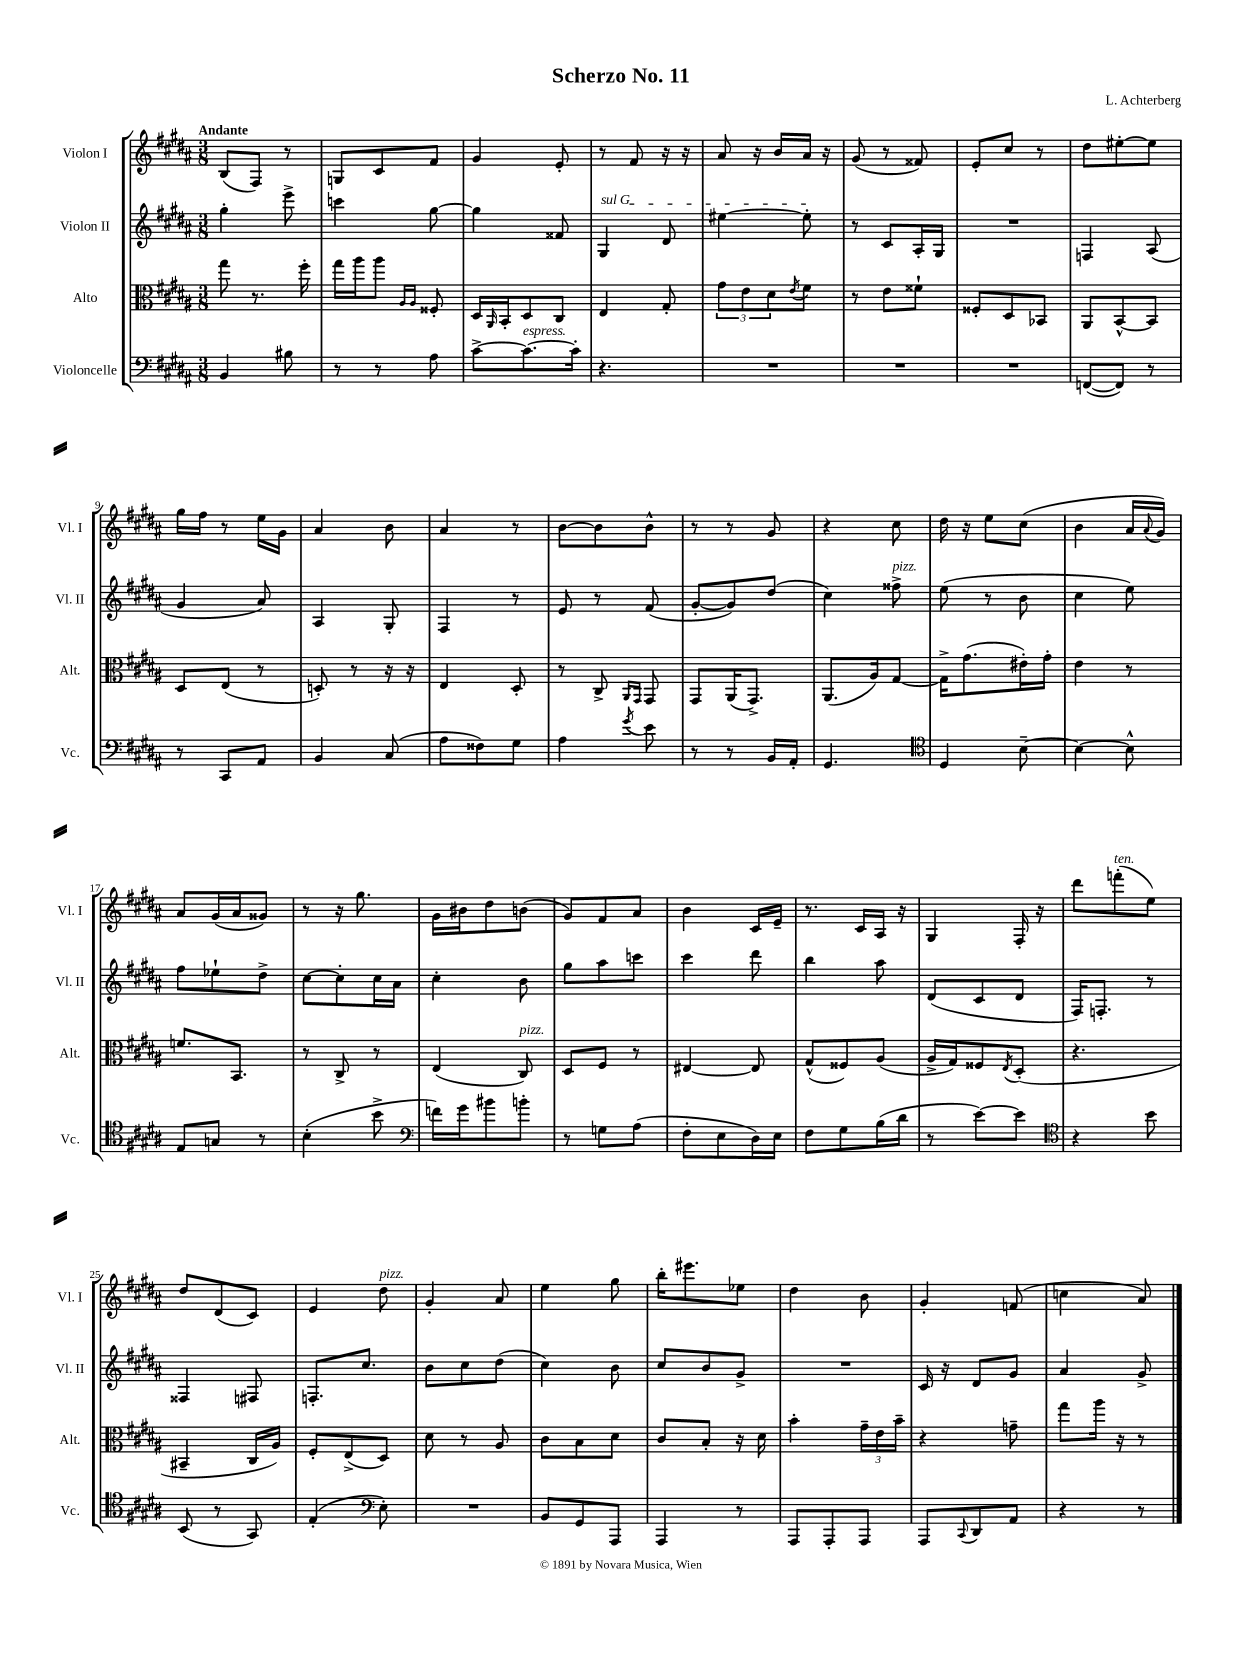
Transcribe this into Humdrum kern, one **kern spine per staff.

**kern	**kern	**kern	**kern
*staff4	*staff3	*staff2	*staff1
*clefF4	*clefC3	*clefG2	*clefG2
*k[f#c#g#d#a#]	*k[f#c#g#d#a#]	*k[f#c#g#d#a#]	*k[f#c#g#d#a#]
*M3/8	*M3/8	*M3/8	*M3/8
4BB/	8gg#\	4gg#'\	(8B/L
.	8.r	.	8F#/J)
8B#\	.	8eee^\	8r
.	16ff#'\	.	.
=	=	=	=
8r	16gg#\LL	4ccc\	8G/L
.	16aa#\J	.	.
8r	8aa#\J	.	8c#/
.	16qqA#/LL	.	.
.	16qqA#/JJ	.	.
8A#\	8F##'/	[8gg#\	8f#/J
=	=	=	=
[8c#^\L	16D#/LL	4gg#\]	4g#/
.	16qqAA#/	.	.
.	16BB'/J	.	.
8.c#\_	8D#/	.	.
.	8C#/J	8f##/	8e'/
16c#'\]Jk	.	.	.
=	=	=	=
4.r	4E/	4G#/	8r
.	.	.	8f#/
.	8G#'/	8d#/	16r
.	.	.	16r
=	=	=	=
4.r	12g#\L	[4ee#\	8a#/
.	12e\	.	.
.	.	.	16r
.	12d#\	.	.
.	.	.	16b/LL
.	8qe/	.	.
.	8f#\J	8ee#'\]	16a#/JJ
.	.	.	16r
=	=	=	=
4.r	8r	8r	(8g#/
.	8e\L	8c#/L	8r
.	8f##`\J	16A#'/L	8f##/)
.	.	16G#/JJ	.
=	=	=	=
4.r	8F##'/L	4.r	8e'/L
.	8D#/	.	8cc#/J
.	8BB-/J	.	8r
=	=	=	=
([8FF/L	8AA#/L	4F/	8dd#\L
8FF/]J)	[8BB^^/	.	[8ee#'\
8r	8BB/]J	(8A#/	8ee#\]J
=	=	=	=
8r	8D#/L	4g#/	16gg#\LL
.	.	.	16ff#\JJ
8CC#/L	(8E/J	.	8r
8AA#/J	8r	8a#/)	16ee\LL
.	.	.	16g#\JJ
=	=	=	=
4BB/	8D'/)	4A#/	4a#/
.	8r	.	.
(8C#/	16r	8G#'/	8b\
.	16r	.	.
=	=	=	=
8A#\L	4E/	4F#/	4a#/
8F##\)	.	.	.
8G#\J	8D#'/	8r	8r
=	=	=	=
4A#\	8r	8e/	[8b\L
.	8C#^/	8r	8b\]
.	16qqAA#/LL	.	.
8qg#/	16qqGG#/JJ	.	.
8e\	8GG#/	(8f#/	8b^^\J
=	=	=	=
8r	8GG#/L	[8g#'/L	8r
8r	(16AA#/K	8g#/])	8r
.	8.GG#^/J)	.	.
16BB/LL	.	(8dd#/J	8g#/
16AA#'/JJ	.	.	.
=	=	=	=
4.GG#/	(8.AA#/L	4cc#\)	4r
.	16A#/k)	.	.
.	[8G#/J	8ff##^\	8cc#\
=	=	=	=
*clefC4	*	*	*
4D#/	16G#^\]LK	(8ee\	16dd#\
.	(8.g#\	.	16r
.	.	8r	8ee\L
[8B~\	16e#'\L)	8b\	(8cc#\J
.	16g#'\JJ	.	.
=	=	=	=
4B\_	4e\	4cc#\	4b\
8B^^\]	8r	8ee\)	16a#/LL
.	.	.	8qqa#/
.	.	.	16g#/JJ)
=	=	=	=
8E/L	8.f/L	8ff#\L	8a#/L
8G/J	.	8ee-`\	(16g#/L
.	8.BB/J	.	16a#/J
8r	.	8dd#^\J	8g##/J)
=	=	=	=
(4B'\	8r	[8cc#\L	8r
.	8C#^/	8cc#'\]	16r
.	.	.	8.gg#\
8b^\	8r	16cc#\L	.
.	.	16a#\JJ	.
=	=	=	=
*clefF4	*	*	*
16f\LL)	(4E/	4cc#'\	16g#\LL
16g#\J	.	.	16b#\J
8b#\	.	.	8dd#\
8b'\J	8C#/)	8b\	(8b\J
=	=	=	=
8r	8D#/L	8gg#\L	8g#/L)
8G\L	8F#/J	8aa#\	8f#/
(8A#\J	8r	8ccc\J	8a#/J
=	=	=	=
8F#'\L	[4E#/	4ccc#\	4b\
8E\	.	.	.
16D#\L)	8E#/]	8ddd#\	16c#/LL
16E\JJ	.	.	16e~/JJ
=	=	=	=
8F#\L	(8G#^^/L	4bb\	8.r
8G#\	8F##/)	.	.
.	.	.	16c#/LL
(16B\L	(8A#/J	8aa#\	16A#/JJ
16d#\JJ	.	.	16r
=	=	=	=
8r	16A#^/LL	(8d#/L	4G#/
.	16G#/J)	.	.
[8e\L)	8F##/	8c#/	.
.	8qE/	.	.
8e\]J	(8D#'/J	8d#/J	16F#'/
.	.	.	16r
=	=	=	=
*clefC4	*	*	*
4r	4.r	16F#/LK)	8ddd#\L
.	.	8.F'/J	.
.	.	.	(8fff'\
8b\	.	8r	8ee\J)
=	=	=	=
(8BB/	4BB#~/	4F##/	8dd#/L
8r	.	.	(8d#/
8GG#/)	16C#/LL	8F#/	8c#/J)
.	16A#/JJ)	.	.
=	=	=	=
(4E'/	8F#'/L	8.F'/L	4e/
.	(8E^/	.	.
.	.	8.cc#/J	.
*clefF4	*	*	*
8E'\)	8D#/J)	.	8dd#\
=	=	=	=
4.r	8d#\	8b\L	4g#'/
.	8r	8cc#\	.
.	8A#/	(8dd#\J	8a#/
=	=	=	=
8BB/L	8c#\L	4cc#\)	4ee\
8GG#/	8B\	.	.
8AAA#/J	8d#\J	8b\	8gg#\
=	=	=	=
4AAA#/	8c#/L	8cc#/L	16bb'\LK
.	.	.	8.eee#\
.	8B'/J	8b/	.
8r	16r	8g#^/J	8ee-\J
.	16d#\	.	.
=	=	=	=
8AAA#/L	4b'\	4.r	4dd#\
8AAA#'/	.	.	.
8AAA#/J	24g#~\LL	.	8b\
.	24e\	.	.
.	24b~\JJ	.	.
=	=	=	=
8AAA#/L	4r	16c#/	4g#'/
.	.	16r	.
8qqCC#/	.	.	.
8DD#/	.	8d#/L	.
8AA#/J	8g~\	8g#/J	(8f/
=	=	=	=
4r	8gg#\L	4a#/	4cc\
.	16aa#\Jk	.	.
.	16r	.	.
8r	8r	8g#^/	8a#/)
==	==	==	==
*-	*-	*-	*-
